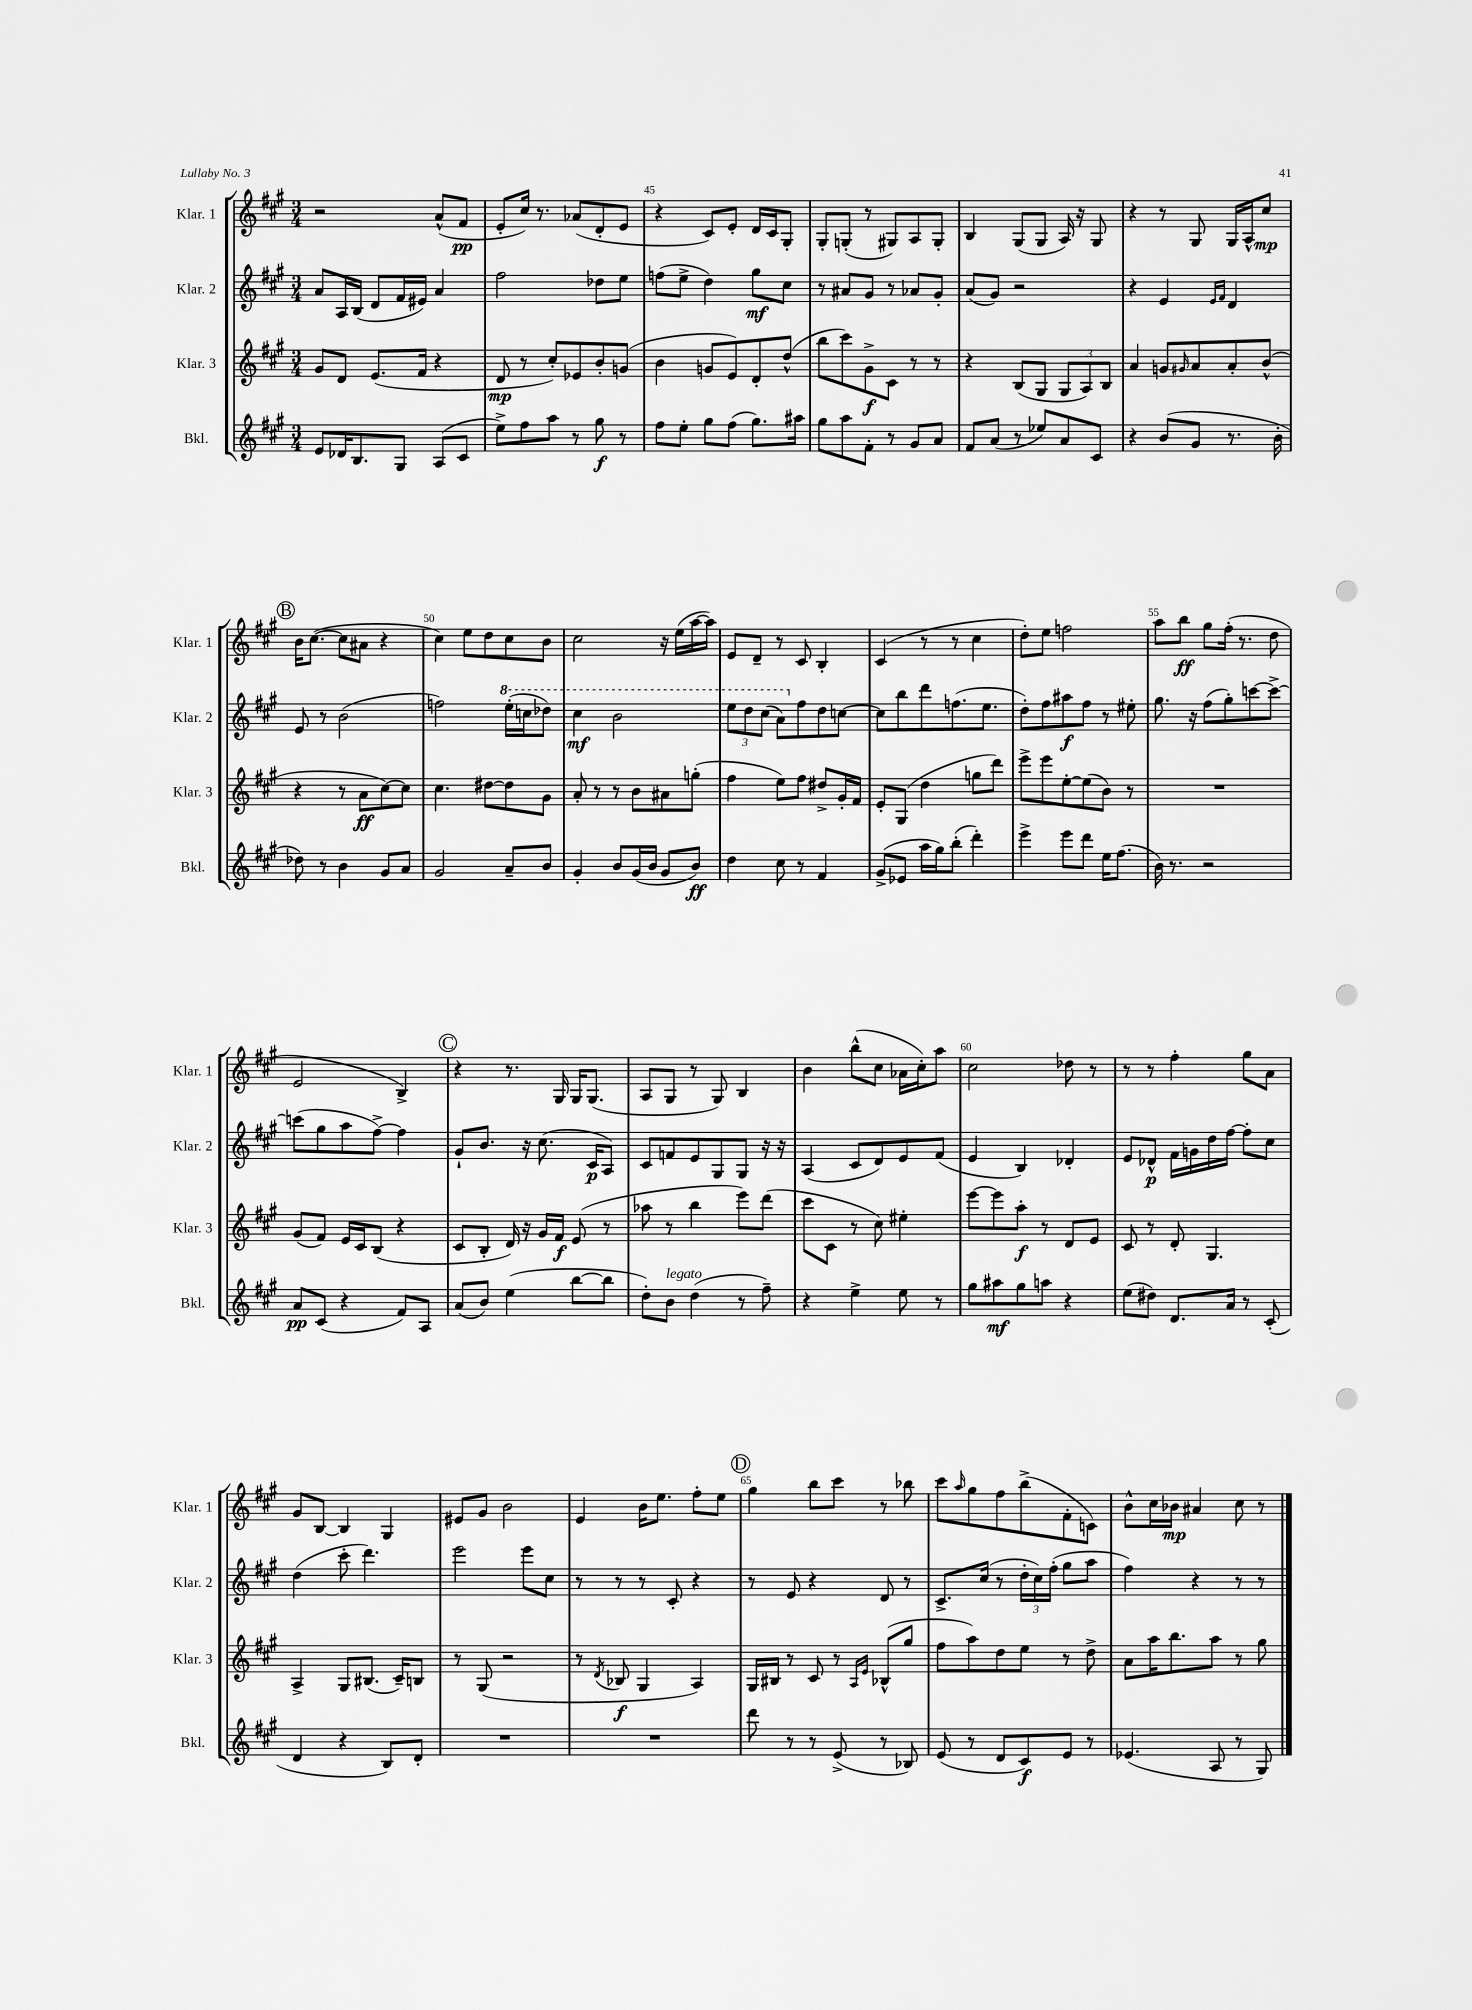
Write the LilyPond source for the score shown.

<<
\new StaffGroup <<
\new Staff = "s0" \with { instrumentName = "Klar. 1" shortInstrumentName = "Klar. 1" } {
    \clef treble \key a \major \numericTimeSignature \time 3/4
    r2 a'8-^( fis'8\pp |
    e'8-. cis''16) r8. aes'8( d'8-. e'8 |
    r4 cis'8) e'8-. d'16 cis'16 gis8-. |
    gis8-. g8-.( r8 gis8) a8 gis8-. |
    b4 gis8( gis8 a16) r16 gis8 |
    r4 r8 gis8 gis16 a16-^ cis''8\mp |
    \mark \markup { \circle "B" } b'16 cis''8.~( cis''8 ais'8 r4 |
    cis''4) e''8 d''8 cis''8 b'8 |
    cis''2 r16 e''16( a''16~ a''16) |
    e'8 d'8-- r8 cis'8 b4-. |
    cis'4( r8 r8 cis''4 |
    d''8-.) e''8 f''2 |
    a''8 b''8\ff gis''8 fis''16-.( r8. d''8 |
    e'2 b4->) |
    \mark \markup { \circle "C" } r4 r8. gis16 gis16 gis8.( |
    a8 gis8 r8 gis8) b4 |
    b'4 b''8-^( cis''8 aes'16 cis''16-.) a''8 |
    cis''2 des''8 r8 |
    r8 r8 fis''4-. gis''8 a'8 |
    gis'8 b8~ b4 gis4 |
    eis'8 gis'8 b'2 |
    e'4 b'16 e''8. fis''8-. e''8 |
    \mark \markup { \circle "D" } gis''4 b''8 cis'''8 r8 bes''8 |
    cis'''8 \grace { a''16 } gis''8 fis''8 b''8->( fis'8-. c'8) |
    b'8-^ cis''16 bes'16\mp ais'4 cis''8 r8 \bar "|." |
}
\new Staff = "s1" \with { instrumentName = "Klar. 2" shortInstrumentName = "Klar. 2" } {
    \clef treble \key a \major \numericTimeSignature \time 3/4
    a'8 a16 b16( d'8 fis'16 eis'16) a'4 |
    fis''2 des''8 e''8 |
    f''8( e''8-> d''4) gis''8\mf cis''8 |
    r8 ais'8 gis'8 r8 aes'8 gis'8-. |
    a'8( gis'8) r2 |
    r4 e'4 \grace { e'16 fis'16 } d'4 |
    \mark \markup { \circle "B" } e'8 r8 b'2( |
    f''2) \ottava #1 e'''16-.( c'''16 des'''8) |
    cis'''4\mf b''2 |
    \tuplet 3/2 { e'''8 d'''8 cis'''8( } a''8) \ottava #0 fis''8 d''8 c''8~ |
    c''8 b''8 d'''8 f''8.( e''8. |
    d''8-.) fis''8 ais''8\f fis''8 r8 eis''8-. |
    gis''8. r16 fis''8( gis''8-.) c'''8~ c'''8~-> |
    c'''8( gis''8 a''8 fis''8~->) fis''4 |
    \mark \markup { \circle "C" } gis'8-! b'8. r16 cis''8.( cis'16\p a8) |
    cis'8 f'8 e'8 gis8 gis8 r16 r16 |
    a4( cis'8 d'8) e'8 fis'8( |
    e'4 b4) des'4-. |
    e'8 des'8-^\p fis'16 g'16 d''16 fis''16~ fis''8-. cis''8 |
    d''4( cis'''8-. d'''4.) |
    e'''2 e'''8 cis''8 |
    r8 r8 r8 cis'8-. r4 |
    \mark \markup { \circle "D" } r8 e'8 r4 d'8 r8 |
    cis'8.-> cis''16( r8 \tuplet 3/2 { d''16-. cis''16) fis''16-.( } gis''8 a''8 |
    fis''4) r4 r8 r8 \bar "|." |
}
\new Staff = "s2" \with { instrumentName = "Klar. 3" shortInstrumentName = "Klar. 3" } {
    \clef treble \key a \major \numericTimeSignature \time 3/4
    gis'8 d'8 e'8.( fis'16 r4 |
    d'8\mp r8 cis''8-.) ees'8 b'8-. g'8( |
    b'4 g'8 e'8) d'8-. d''8-^( |
    b''8 cis'''8) gis'8->\f cis'8 r8 r8 |
    r4 b8( gis8 \tuplet 3/2 { gis8 a8) b8 } |
    a'4 g'8 \grace { gis'16 } a'8 a'8-. b'8-^( |
    \mark \markup { \circle "B" } r4 r8 a'8\ff cis''8~) cis''8 |
    cis''4. dis''8~ dis''8 gis'8 |
    a'8-. r8 r8 b'8 ais'8 g''8-.( |
    fis''4 e''8) fis''8 dis''8-> gis'16-. fis'16 |
    e'8-. gis8( d''4 g''8 d'''8) |
    e'''8-> e'''8 e''8~-. e''8( b'8) r8 |
    R2. |
    gis'8( fis'8) e'16 cis'16 b8( r4 |
    \mark \markup { \circle "C" } cis'8 b8-. d'16) r16 gis'16 fis'16\f e'8( r8 |
    aes''8 r8 b''4 e'''8) d'''8( |
    cis'''8 cis'8 r8 cis''8) eis''4-. |
    e'''8~ e'''8 a''8-.\f r8 d'8 e'8 |
    cis'8 r8 d'8-. gis4. |
    a4-> gis8 bis8.( cis'16--) b8 |
    r8 gis8( r2 |
    r8 \acciaccatura { d'8 } bes8\f gis4 a4) |
    \mark \markup { \circle "D" } gis16 bis16 r8 cis'8 r8 \grace { a16 e'16 } bes8-^( gis''8 |
    fis''8 a''8) d''8 e''8 r8 d''8-> |
    a'8 a''16 b''8. a''8 r8 gis''8 \bar "|." |
}
\new Staff = "s3" \with { instrumentName = "Bkl." shortInstrumentName = "Bkl." } {
    \clef treble \key a \major \numericTimeSignature \time 3/4
    e'8 des'16 b8. gis8 a8( cis'8 |
    e''8->) fis''8 a''8 r8 gis''8\f r8 |
    fis''8 e''8-. gis''8 fis''8( gis''8.) ais''16 |
    gis''8 a''8 fis'8-. r8 gis'8 a'8 |
    fis'8 a'8( r8 ees''8) a'8 cis'8 |
    r4 b'8( gis'8 r8. b'16-. |
    \mark \markup { \circle "B" } des''8) r8 b'4 gis'8 a'8 |
    gis'2 a'8-- b'8 |
    gis'4-. b'8 gis'16( b'16 gis'8 b'8\ff) |
    d''4 cis''8 r8 fis'4 |
    gis'8->( ees'8 a''16 gis''16) b''8-.( d'''4-.) |
    e'''4-> e'''8 d'''8 e''16 fis''8.( |
    b'16) r8. r2 |
    a'8\pp cis'8( r4 fis'8) a8 |
    \mark \markup { \circle "C" } a'8( b'8) e''4( b''8~ b''8 |
    d''8-.) b'8^\markup { \italic "legato" } d''4( r8 fis''8--) |
    r4 e''4-> e''8 r8 |
    gis''8 ais''8\mf gis''8 a''8 r4 |
    e''8( dis''8) d'8. a'16 r8 cis'8-.( |
    d'4 r4 b8) d'8-. |
    R2. |
    R2. |
    \mark \markup { \circle "D" } d'''8 r8 r8 e'8->( r8 bes8) |
    e'8( r8 d'8 cis'8\f) e'8 r8 |
    ees'4.( a8 r8 gis8) \bar "|." |
}
>>
>>
\layout { \context { \Score currentBarNumber = #43 \override BarNumber.break-visibility = ##(#f #t #t) barNumberVisibility = #(every-nth-bar-number-visible 5) } }
